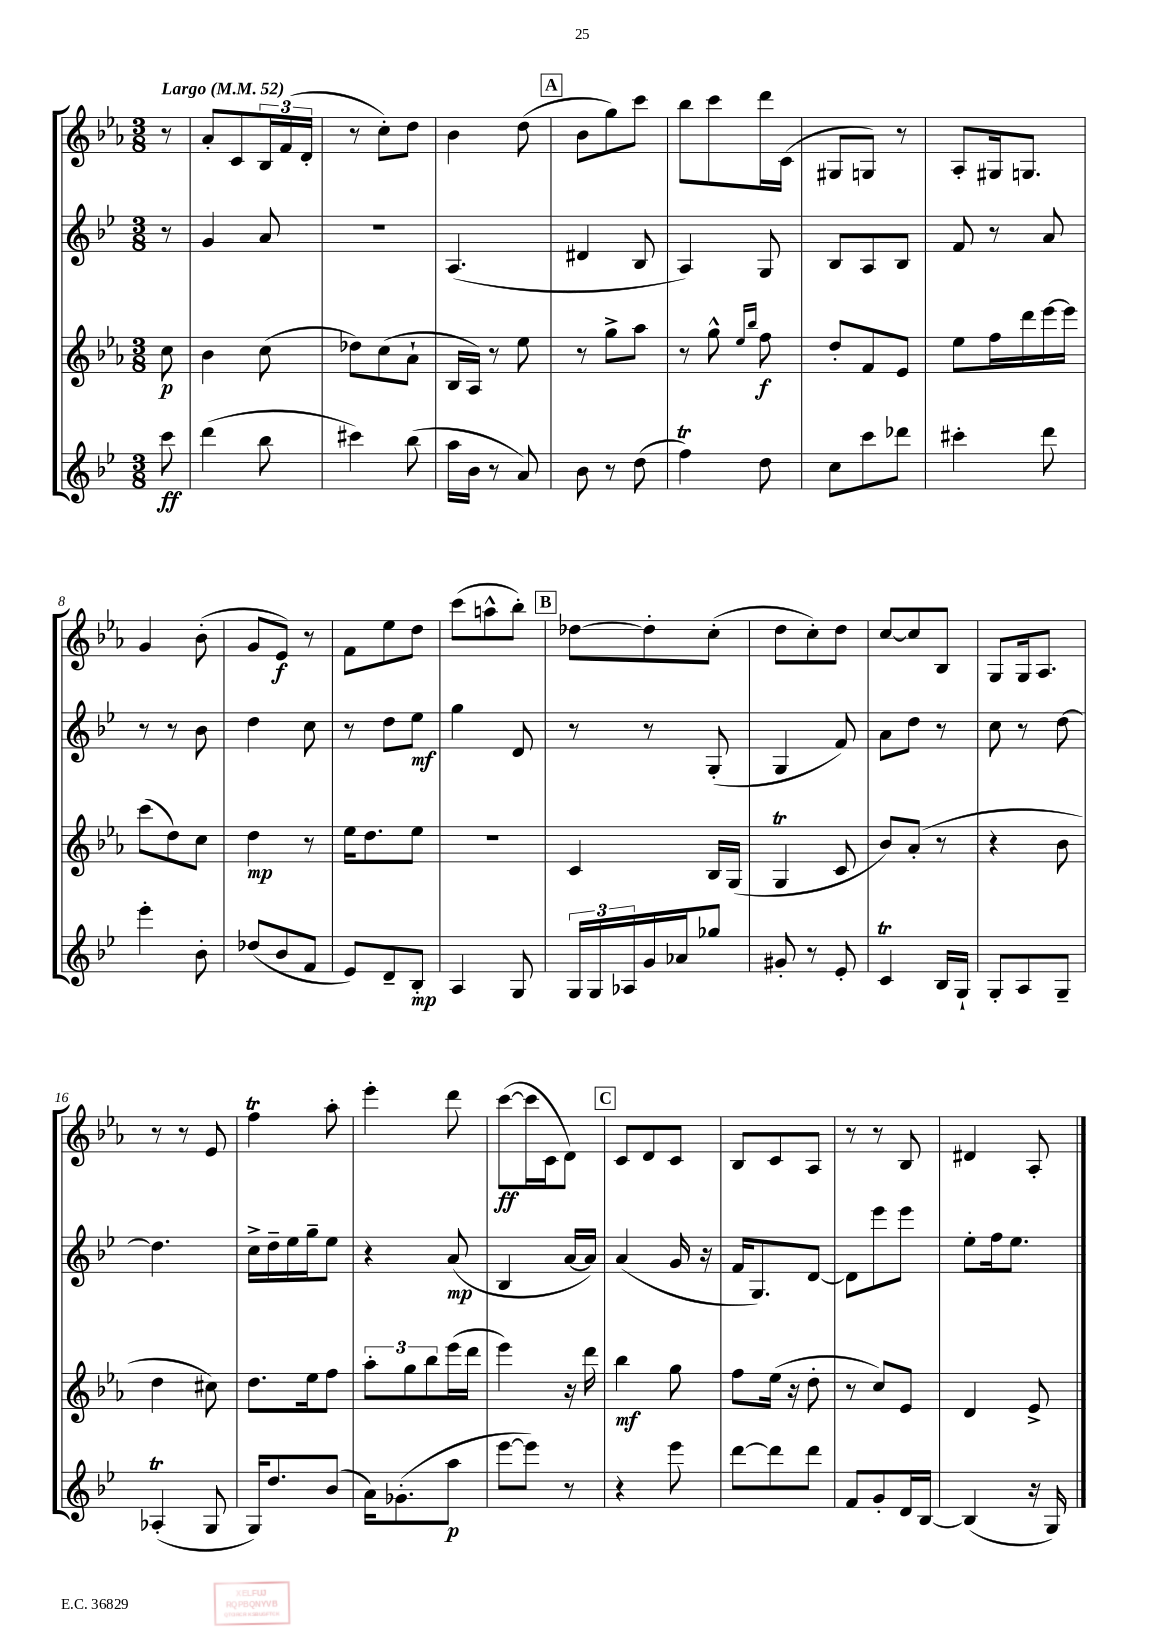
<<
\new StaffGroup <<
\new Staff = "s0" {
    \clef treble \key ees \major \numericTimeSignature \time 3/8 \partial 8 \tempo "Largo" 4 = 52
    r8 |
    aes'8-. c'8 \tuplet 3/2 { bes16 f'16( d'16-. } |
    r8 c''8-.) d''8 |
    bes'4 d''8( |
    \mark \markup { \box "A" } bes'8 g''8) c'''8 |
    bes''8 c'''8 d'''16 c'16( |
    gis8 g8) r8 |
    aes8-. gis16 g8. |
    g'4 bes'8-.( |
    g'8 ees'8\f) r8 |
    f'8 ees''8 d''8 |
    c'''8( a''8-^ bes''8-.) |
    \mark \markup { \box "B" } des''8~ des''8-. c''8-.( |
    d''8 c''8-.) d''8 |
    c''8~ c''8 bes8 |
    g8 g16 aes8. |
    r8 r8 ees'8 |
    f''4\trill aes''8-. |
    ees'''4-. d'''8 |
    c'''8~\ff( c'''16 c'16 d'8) |
    \mark \markup { \box "C" } c'8 d'8 c'8 |
    bes8 c'8 aes8 |
    r8 r8 bes8 |
    dis'4 aes8-. \bar "|." |
}
\new Staff = "s1" {
    \clef treble \key bes \major \numericTimeSignature \time 3/8 \partial 8
    r8 |
    g'4 a'8 |
    R4. |
    a4.( |
    \mark \markup { \box "A" } dis'4 bes8 |
    a4) g8 |
    bes8 a8 bes8 |
    f'8 r8 a'8 |
    r8 r8 bes'8 |
    d''4 c''8 |
    r8 d''8 ees''8\mf |
    g''4 d'8 |
    \mark \markup { \box "B" } r8 r8 g8-.( |
    g4 f'8) |
    a'8 d''8 r8 |
    c''8 r8 d''8~ |
    d''4. |
    c''16-> d''16-- ees''16 g''16-- ees''8 |
    r4 a'8\mp( |
    bes4 a'16~ a'16) |
    \mark \markup { \box "C" } a'4( g'16 r16 |
    f'16 g8.) d'8~ |
    d'8 ees'''8 ees'''8 |
    ees''8-. f''16 ees''8. \bar "|." |
}
\new Staff = "s2" {
    \clef treble \key ees \major \numericTimeSignature \time 3/8 \partial 8
    c''8\p |
    bes'4 c''8( |
    des''8) c''8( aes'8-! |
    bes16 aes16) r8 ees''8 |
    \mark \markup { \box "A" } r8 g''8-> aes''8 |
    r8 g''8-^ \grace { ees''16 bes''16 } f''8\f |
    d''8-. f'8 ees'8 |
    ees''8 f''16 d'''16 ees'''16~ ees'''16 |
    c'''8( d''8) c''8 |
    d''4\mp r8 |
    ees''16 d''8. ees''8 |
    R4. |
    \mark \markup { \box "B" } c'4 bes16 g16( |
    g4\trill c'8 |
    bes'8) aes'8-.( r8 |
    r4 bes'8 |
    d''4 cis''8) |
    d''8. ees''16 f''8 |
    \tuplet 3/2 { aes''8-. g''8 bes''8 } ees'''16( d'''16 |
    ees'''4) r16 d'''16 |
    \mark \markup { \box "C" } bes''4\mf g''8 |
    f''8 ees''16( r16 d''8-. |
    r8 c''8) ees'8 |
    d'4 ees'8-> \bar "|." |
}
\new Staff = "s3" {
    \clef treble \key bes \major \numericTimeSignature \time 3/8 \partial 8
    c'''8\ff |
    d'''4( bes''8 |
    cis'''4) bes''8( |
    a''16 bes'16 r8 a'8) |
    \mark \markup { \box "A" } bes'8 r8 d''8( |
    f''4\trill) d''8 |
    c''8 c'''8 des'''8 |
    cis'''4-. d'''8 |
    ees'''4-. bes'8-. |
    des''8( bes'8 f'8 |
    ees'8) d'8-- bes8-.\mp |
    a4 g8 |
    \mark \markup { \box "B" } \tuplet 3/2 { g16 g16 aes16 } g'16 aes'16 ges''8 |
    gis'8-. r8 ees'8-. |
    c'4\trill bes16 g16-! |
    g8-. a8 g8-- |
    aes4-.\trill( g8 |
    g16) d''8. bes'8( |
    a'16) ges'8.-.( a''8\p |
    ees'''8~ ees'''8) r8 |
    \mark \markup { \box "C" } r4 ees'''8 |
    d'''8~ d'''8 d'''8 |
    f'8 g'8-. d'16 bes16~ |
    bes4( r16 g16) \bar "|." |
}
>>
>>
